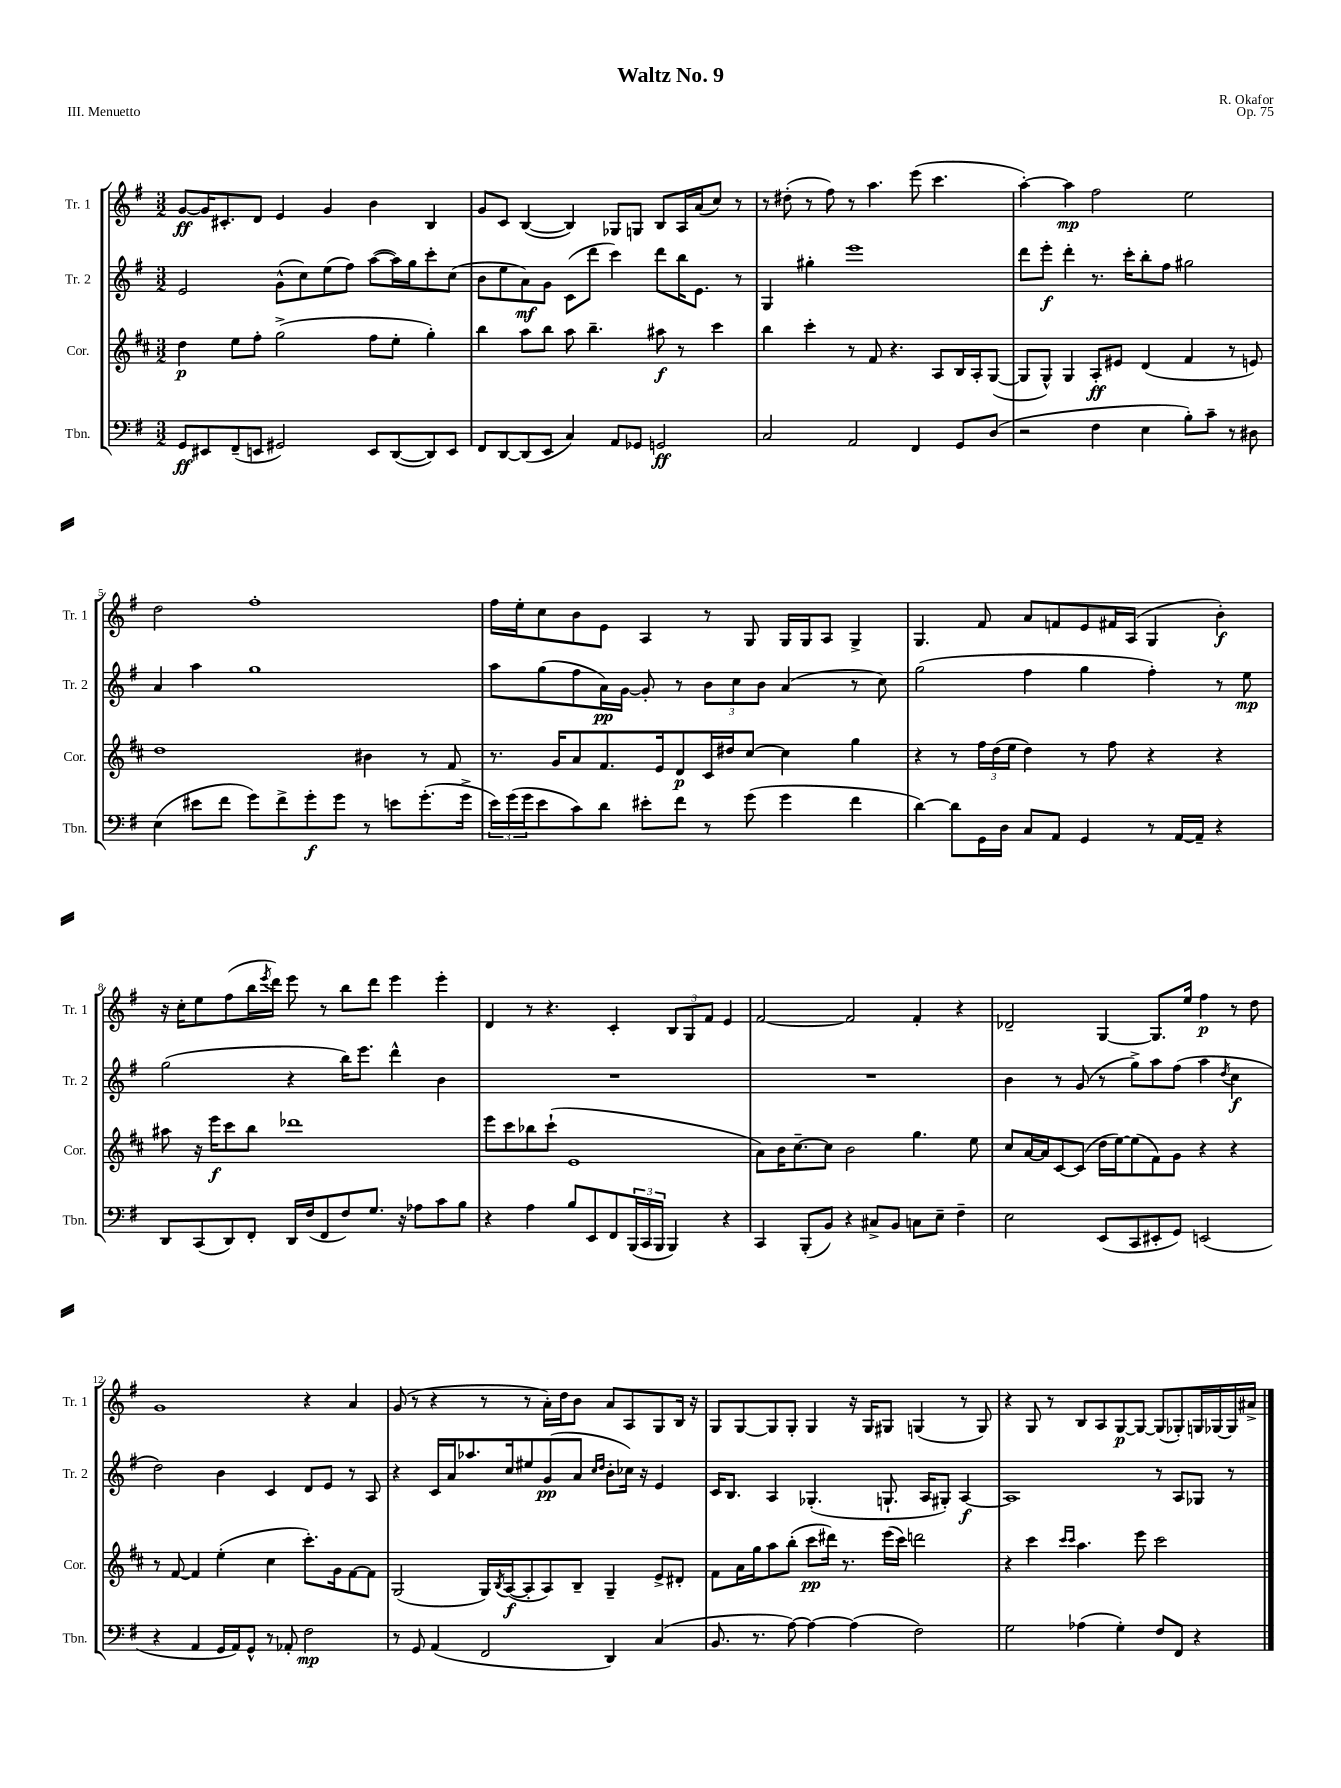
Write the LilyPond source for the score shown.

\header { title = "Waltz No. 9" composer = "R. Okafor" opus = "Op. 75" piece = "III. Menuetto" }
<<
\new StaffGroup <<
\new Staff = "s0" \with { instrumentName = "Tr. 1" shortInstrumentName = "Tr. 1" } {
    \clef treble \key g \major \numericTimeSignature \time 3/2
    g'8~\ff g'16 cis'8.-. d'8 e'4 g'4 b'4 b4 |
    g'8 c'8 b4~( b4) ges8 g8 b8 a16 a'16( c''8) r8 |
    r8 dis''8-.( r8 fis''8) r8 a''4. e'''8( c'''4. |
    a''4~-.) a''4\mp fis''2 e''2 |
    d''2 fis''1-. |
    fis''16 e''16-. c''8 b'8 e'8 a4 r8 g8 g16 g16 a8 g4-> |
    g4. fis'8 a'8 f'8 e'8 fis'16 a16( g4 b'4-.\f) |
    r16 c''16-. e''8 fis''8( b''16 \acciaccatura { e'''8 } d'''16) e'''8 r8 b''8 d'''8 e'''4 e'''4-. |
    d'4 r8 r4. c'4-. \tuplet 3/2 { b8 g8 fis'8 } e'4 |
    fis'2~ fis'2 fis'4-. r4 |
    des'2-- g4~ g8. e''16 fis''4\p r8 d''8 |
    g'1 r4 a'4 |
    g'8( r8 r4 r8 r8 a'16-.) d''16 b'8 a'8 a8 g8 b16 r16 |
    g8 g8~ g8 g8-. g4 r16 g16 gis8 g4( r8 g8) |
    r4 g8 r8 b8 a8 g8~\p g8~ g8( ges8-.) g16 ges16~ ges16 ais'16-> \bar "|." |
}
\new Staff = "s1" \with { instrumentName = "Tr. 2" shortInstrumentName = "Tr. 2" } {
    \clef treble \key g \major \numericTimeSignature \time 3/2
    e'2 g'8-^( c''8) e''8( fis''8) a''8~( a''16) g''16 c'''8-. c''8( |
    b'8 e''8 a'8\mf) g'8 c'8( d'''8 c'''4) d'''8 b''16 e'8. r8 |
    g4 gis''4-. e'''1 |
    d'''8 e'''8-.\f d'''4-. r8. c'''16-. b''8-. fis''8 gis''2 |
    a'4 a''4 g''1 |
    a''8 g''8( fis''8 a'16\pp) g'16~ g'8-. r8 \tuplet 3/2 { b'8 c''8 b'8 } a'4( r8 c''8) |
    g''2( fis''4 g''4 fis''4-.) r8 e''8\mp |
    g''2( r4 b''16) e'''8. d'''4-^ b'4 |
    R1. |
    R1. |
    b'4 r8 g'8( r8 g''8->) a''8 fis''8( a''4 \acciaccatura { d''8 } c''4\f |
    d''2) b'4 c'4 d'8 e'8 r8 a8 |
    r4 c'16 a'16 aes''8. c''16 eis''8 g'8\pp( a'8 \grace { c''16 d''16 } b'8-. ces''16) r16 e'4 |
    c'16 b8. a4 ges4.-.( g8.-! a16 gis8-.) a4~\f |
    a1 r8 a8 ges8 r8 \bar "|." |
}
\new Staff = "s2" \with { instrumentName = "Cor." shortInstrumentName = "Cor." } {
    \clef treble \key d \major \numericTimeSignature \time 3/2
    d''4\p e''8 fis''8-. g''2->( fis''8 e''8-. g''4-.) |
    b''4 a''8 b''8 a''8 b''4.-- ais''8\f r8 cis'''4 |
    b''4 cis'''4-. r8 fis'8 r4. a8 b16 a16-. g8~( |
    g8 g8-^) g4 a8-.\ff eis'8 d'4( fis'4 r8 e'8) |
    d''1 bis'4 r8 fis'8 |
    r8. g'16 a'8 fis'8. e'16 d'8\p cis'16 dis''16 cis''8~ cis''4 g''4 |
    r4 r8 \tuplet 3/2 { fis''16 d''16( e''16 } d''4) r8 fis''8 r4 r4 |
    ais''8 r16 e'''16\f cis'''8 b''8 des'''1 |
    e'''8 cis'''8 bes''8 cis'''8-!( e'1 |
    a'8) b'16 cis''8.~-- cis''8 b'2 g''4. e''8 |
    cis''8 a'16~ a'16 cis'8~ cis'8( d''16 e''16~) e''8( fis'8) g'8 r4 r4 |
    r8 fis'8~ fis'4 e''4-.( cis''4 cis'''8.-.) g'16 fis'8~ fis'8 |
    g2( g16) \acciaccatura { b8 } a16~\f( a8-. a8) b8-- g4-- e'8-> dis'8-. |
    fis'8 a'16 g''16 a''8 b''8-.( cis'''8\pp dis'''16) r8. e'''16( cis'''16) d'''2 |
    r4 cis'''4 \grace { cis'''16 cis'''16 } a''4. e'''8 cis'''2 \bar "|." |
}
\new Staff = "s3" \with { instrumentName = "Tbn." shortInstrumentName = "Tbn." } {
    \clef bass \key g \major \numericTimeSignature \time 3/2
    g,8\ff eis,8 fis,8--( e,8 gis,2) e,8 d,8~( d,8) e,8 |
    fis,8 d,8~ d,8( e,8 c4) a,8 ges,8 g,2\ff |
    c2 a,2 fis,4 g,8 d8( |
    r2 fis4 e4 b8-.) c'8-- r8 dis8 |
    e4( eis'8 fis'8 g'8) fis'8-> g'8-.\f g'8 r8 e'8 g'8.-.( g'16-> |
    \tuplet 3/2 { e'16) g'16( g'16 } e'8 c'8) d'8 eis'8-. fis'8 r8 g'8( g'4 fis'4 |
    d'4~) d'8 g,16 d16 c8 a,8 g,4 r8 a,16~ a,16-- r4 |
    d,8 c,8( d,8) fis,8-. d,16 fis16( fis,8 fis8) g8. r16 aes8 c'8 b8 |
    r4 a4 b8 e,8 fis,8 \tuplet 3/2 { b,,16( c,16 b,,16 } b,,4) r4 |
    c,4 b,,8-.( b,8) r4 cis8-> b,8 c8 e8-- fis4-- |
    e2 e,8( c,8 eis,8-. g,8) e,2( |
    r4 a,4 g,16 a,16) g,8-^ r8 aes,8-. fis2\mp |
    r8 g,8 a,4( fis,2 d,4) c4( |
    b,8. r8. a8~) a4~ a4( fis2) |
    g2 aes4( g4-.) fis8 fis,8 r4 \bar "|." |
}
>>
>>
